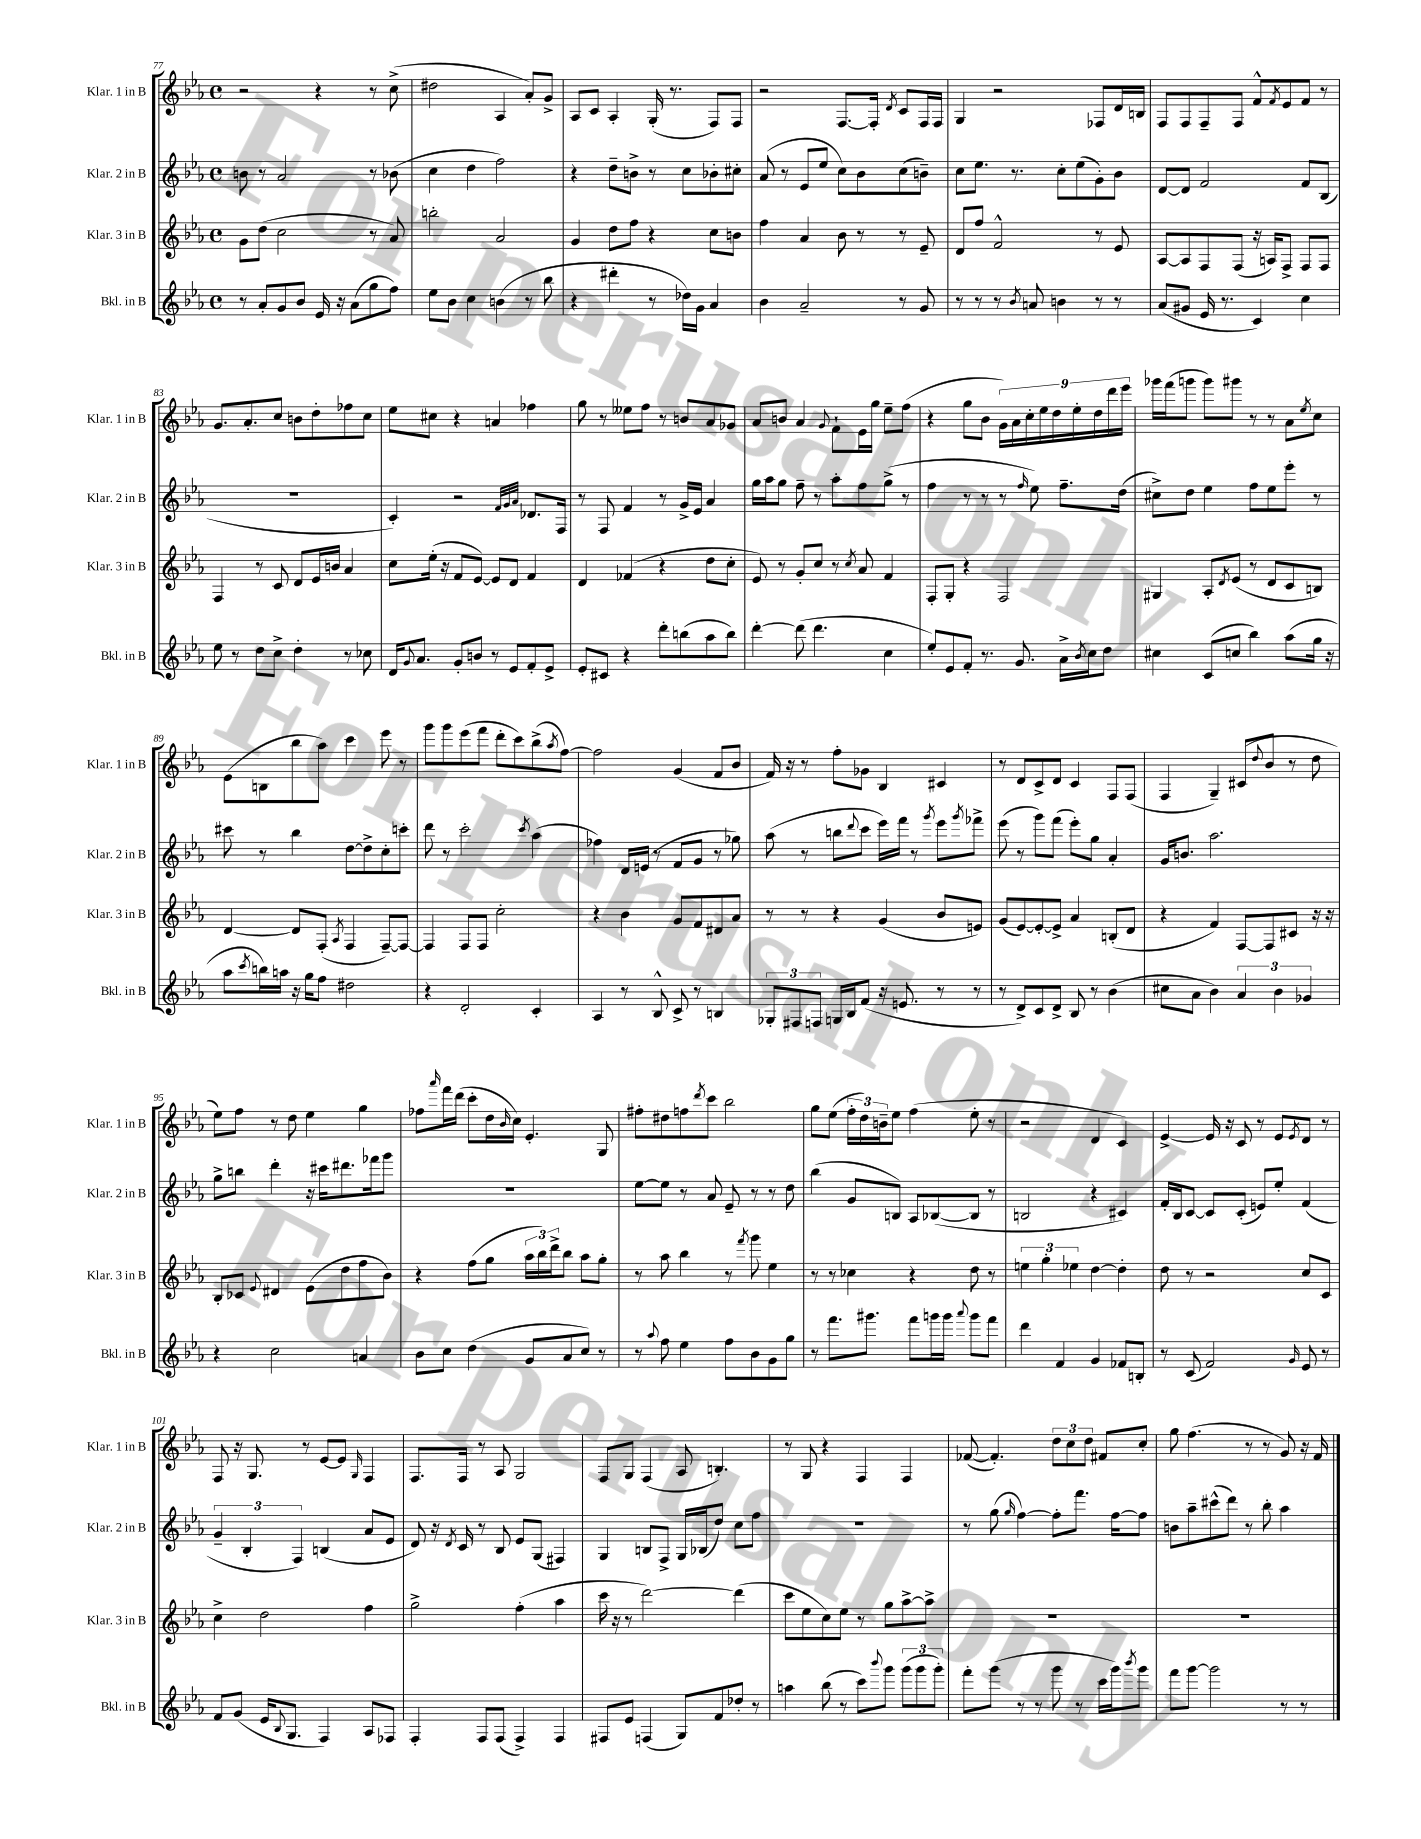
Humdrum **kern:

**kern	**kern	**kern	**kern
*part4	*part3	*part2	*part1
*staff4	*staff3	*staff2	*staff1
*I"Bkl. in B	*I"Klar. 3 in B	*I"Klar. 2 in B	*I"Klar. 1 in B
*I'Bkl. in B	*I'Klar. 3 in B	*I'Klar. 2 in B	*I'Klar. 1 in B
*clefG2	*clefG2	*clefG2	*clefG2
*k[b-e-a-]	*k[b-e-a-]	*k[b-e-a-]	*k[b-e-a-]
*M4/4	*M4/4	*M4/4	*M4/4
*met(c)	*met(c)	*met(c)	*met(c)
=77	=77	=77	=77
8r	8g\L	8bn\	2r
8a-'/L	(8dd\J	8r	.
8g/	2cc\	2a-/	.
8b-/J	.	.	.
16e-/	.	.	4r
16r	.	.	.
(8a-\L	.	.	.
8gg\	8r	8r	8r
8ff\J)	8a-/)	(8b-X\	(8cc^\
=78	=78	=78	=78
8ee-\L	2bbn'\	4cc\	2dd#X\
8b-\J	.	.	.
4cc\	.	4dd\	.
(4bn\	2a-/	2ff\)	4A-/
8r	.	.	8a-'/L)
8bb-\	.	.	8g^/J
=79	=79	=79	=79
4r	4g/	4r	8A-/L
.	.	.	8c/J
4ddd#X'\	8dd\L	8dd~\L	4A-'/
.	8ff\J	8bn^\J	.
8r	4r	8r	(16G'/
.	.	.	8.r
16dd-X\LL)	.	8cc\L	.
16g\JJ	.	.	.
4a-/	8cc\L	8b-X'\	8F/L)
.	8bn\J	8cc#X'\J	8F/J
=80	=80	=80	=80
4b-\	4ff\	(8a-/	2r
.	.	8r	.
2a-~/	4a-/	8e-/L	.
.	.	8ee-/J	.
.	8b-\	8cc\L)	[8.F/L
.	8r	8b-\	.
.	.	.	16F'/Jk]
.	.	.	8qd/
8r	8r	(8cc\	8c/L
8g/	8e-~/	8bn~\J)	16F/L
.	.	.	16F/JJ
=81	=81	=81	=81
8r	8d/L	8cc\L	4G/
8r	8ff/J	8.ee-\J	.
8r	2f^^/	.	2r
.	.	8.r	.
8qb-/	.	.	.
8an/	.	.	.
4bn\	.	8cc'\L	.
.	.	(8ee-\	.
8r	8r	8g'\)	8F-X/L
8r	8e-/	8b-\J	16d/L
.	.	.	16Bn/JJ
=82	=82	=82	=82
(8a-/L	[8A-/L	[8d/L	8F/L
8g#X/J	8A-/]	8d/J]	8F/
16e-/	8F/	2f/	8F~/
8.r	.	.	.
.	(8F/J	.	8F/J
4c/)	16r	.	8f^^/L
.	16An/KL)	.	.
.	.	.	8qf/
.	8F^/J	.	8e-/
4cc\	8F/L	8f/L	8f/J
.	8F/J	(8B-/J	8r
!!LO:LB:g=z
=83	=83	=83	=83
8ee-\	4F/	1r	8.g/L
8r	.	.	.
.	.	.	8.a-'/
8dd\L	8r	.	.
8cc^\J	8c/	.	8cc/J
4dd'\	8d/L	.	8bn\L
.	16e-/L	.	8dd'\
.	16bn/JJ	.	.
8r	4a-/	.	8ff-X\
8cc-X\	.	.	8cc\J
=84	=84	=84	=84
16d/KL	8cc\L	4c'/)	8ee-\L
8qqg/	.	.	.
8.a-/J	.	.	.
.	(16ee-'\Jk	.	8cc#X\J
.	16r	.	.
8g'/L	8f/L	2r	4r
8bn/J	[8e-/J)	.	.
8r	8e-/L]	.	4an/
8e-/L	8d/J	.	.
.	.	32qqf/LLL	.
.	.	32qqg/	.
.	.	32qqa-/JJJ	.
8f'/	4f/	8.d-X/L	4ff-X\
8e-^/J	.	.	.
.	.	16F/Jk	.
=85	=85	=85	=85
8e-'/L	4d/	8r	8gg\
8c#X/J	.	8F/	8r
4r	(4f-X/	4f/	8ee--X\L
.	.	.	8ff\J
8ddd'\L	4r	8r	8r
(8bbn\	.	16g^/LL	8bn/L
.	.	16e-/JJ	.
8aa-\	8dd\L	4a-/	8a-/
8bb\J)	8cc'\J	.	8g-X/J
=86	=86	=86	=86
[4ddd'\	8e-/)	16gg\LL	8a-/L
.	.	16aa-\J	.
.	8r	8gg\J	8bn/J
(8ddd\]	8g'/L	8ff~\	4a-/
4.ddd\	8cc/J	8r	.
.	.	.	8qqg/
.	8r	8aa-'\L	8f`\L
.	8qcc/	.	.
.	8a-/	8ff\	16e-\L
.	.	.	16gg\JJ
4cc\	4f/	(8gg^\J	8ee-~\L
.	.	8r	(8ff\J
=87	=87	=87	=87
8ee-'/L)	8F'/L	4ff\	4r
8e-/	8G'/J	.	.
8f'/J	4r	8r	8gg\L
8.r	.	8r	8b-\J
.	2F/	8r	18g\LL)
.	.	.	18a-\
8.g/	.	.	.
.	.	.	18cc'\
.	.	16qqff/	.
.	.	8ee-\)	.
.	.	.	18ee-\
.	.	.	18dd\
16a-^\LL	.	8.ff~\L	.
.	.	.	18ee-'\
8qb-/	.	.	.
16cc\J	.	.	.
.	.	.	18dd\
8dd\J	.	.	.
.	.	.	18ddd\
.	.	(16dd\Jk	.
.	.	.	18eee-\JJ
=88	=88	=88	=88
4cc#X\	4G#X/	8cc#X^\L)	16ggg-X\LL
.	.	.	(16fff\J
.	.	8dd\J	8gggn\J
(8c/L	8A-'/L	4ee-\	8ggg\L)
.	8qd/	.	.
8ccn/J	(8e-/J	.	8ggg#X\J
4bb-\)	8r	8ff\L	8r
.	8d/L	8ee-\	8r
(8aa-\L	8c/	8eee-'\J	8a-\L
.	.	.	8qee-/
16gg\Jk	8Bn/J)	8r	8cc\J
16r	.	.	.
!!LO:LB:g=z
=89	=89	=89	=89
8aa-\L	[4d/	8ccc#X\	(8e-\L
8qccc/	.	.	.
16bbn\L)	.	8r	8Bn\
16aan\JJ	.	.	.
16r	8d/L]	4bb-\	8bb-\
16gg\KL	.	.	.
8ff\J	(8F'/J	.	8aa-\J)
.	8qA-/	.	.
2dd#X\	4F/	[8dd\L	4ccc\
.	.	8dd^\]	.
.	[8F~/L)	8cc'\	8eee-\
.	8F/J_	8cccn'\J	8r
=90	=90	=90	=90
4r	4F/]	8ddd\	8ggg\L
.	.	8r	8ggg\
2d'/	8F/L	2ccc'\	(8eee-\
.	8F/J	.	8fff\J
.	2cc'\	.	8ddd'\L
.	.	.	8ccc\)
.	.	8qccc/	.
4c'/	.	(4aa-\	(8bb-^\
.	.	.	8qaa-/
.	.	.	[8ff\J)
=91	=91	=91	=91
4A-/	4r	4ff-X\)	2ff\]
8r	4b-\	16d/LL	.
.	.	(16en/JJ	.
8B-^^/	.	8r	.
8c^/	8g/L	8f/L	(4g/
8r	8f/	8g/J	.
4Bn/	8d#X/	8r	8f/L
.	8a-/J	8gg-X\)	8b-/J
=92	=92	=92	=92
12G-X'/L	8r	(8aa-\	16f/)
.	.	.	16r
12F#X/	.	.	.
.	8r	8r	8r
12Fn/J	.	.	.
16Gn/LL	4r	8bbn\L	8ff'\L
16B-/J	.	.	.
.	.	8qqddd/	.
(8f/J	.	8ccc\J	8g-X\J
16r	(4g/	16eee-\LL)	4B-/
8.en/	.	16fff\JJ	.
.	.	8r	.
.	.	8qggg/	.
8r	8b-/L	8eee-\L	4c#X/
.	.	8qggg/	.
8r	8en/J)	8fff-X^\J	.
=93	=93	=93	=93
8r	(8g/L	(8eee-\	8r
8d^/L)	[8e-/)	8r	8d/L
8c/	8e-'/_	8ggg\L)	8c^/
8d^/J	8e-^/J]	(8fff\J	8d/J
8B-/	4a-/	8eee-'\L)	4c/
8r	.	8gg\J	.
(4b-\	(8Bn'/L	4a-'/	8F/L
.	8d/J	.	(8F/J
=94	=94	=94	=94
8cc#X\L	4r	16g/KL	4F/
.	.	8.bn/J	.
8a-\J	.	.	.
4b-\)	4f/)	2.aa-\	4G~/)
6a-/	[8F/L	.	(8c#X/L
.	.	.	8qqdd/
.	8F/]	.	8b-/J
6b-\	.	.	.
.	8c#X/J	.	8r
6g-X/	.	.	.
.	16r	.	8dd\
.	16r	.	.
!!LO:LB:g=z
=95	=95	=95	=95
4r	8B-'/L	8gg^\L	8ee-\L)
.	8c-X/J	8bbn\J	8ff\J
.	8qqe-/	.	.
2cc\	4d#X/	4ddd'\	8r
.	.	.	8dd\
.	(8e-\L	16r	4ee-\
.	.	16ccc#X\KL	.
.	8dd\	8.ddd#X\	.
4an/	8ff\	.	4gg\
.	.	16fff-X\k	.
.	8b-\J)	8ggg\J	.
=96	=96	=96	=96
8b-\L	4r	1r	8ff-X\L
.	.	.	16qqaaa-/
8cc\J	.	.	16fff\L
.	.	.	(16ddd\JJ
(4dd\	(8ff\L	.	8ccc'\L
.	8gg\J	.	16dd\L
.	.	.	16qqb-/
.	.	.	16cc\JJ)
8g/L	24aa-\LL	.	4.e-'/
.	24bb-\)	.	.
.	24ddd^\J	.	.
8a-/	8bb-\J	.	.
8cc/J)	8aa-\L	.	.
8r	8gg'\J	.	8G/
=97	=97	=97	=97
8r	8r	[8ee-\L	8ff#X'\L
8qqaa-/	.	.	.
8ff\	8aa-\	8ee-\J]	8dd#X\
4ee-\	4bb-\	8r	8ffn\
.	.	.	8qddd/
.	.	8a-/	8ccc\J
8ff\L	8r	8e-~/	2bb-\
.	8qfff/	.	.
8b-\	8ggg\	8r	.
8g\	4ee-\	8r	.
8gg\J	.	8dd\	.
=98	=98	=98	=98
8r	8r	(4bb-\	8gg\L
8.fff\L	8r	.	(8ee-\J
.	4cc-X\	8g/L	24ff'\LL
.	.	.	24dd\)
8.ggg#X\J	.	.	.
.	.	.	24bn~\J
.	.	8Bn/J)	8ee-\J
8fff\L	4r	8A-/L	(4ff\
16gggn\L	.	([8B-X/	.
16ggg\JJ	.	.	.
8qqaaa-/	.	.	.
8ggg\L	8dd\	8B-/J]	8ee-'\
8fff\J	8r	8r	8r
=99	=99	=99	=99
4ddd\	6een\	2Bn/	2r
.	6gg'\	.	.
4f/	.	.	.
.	6ee-X\	.	.
4g/	[4dd\	4r	4d/
8f-X/L	4dd'\]	4c#X/)	4c/)
8Bn'/J	.	.	.
=100	=100	=100	=100
8r	8dd\	16f'/LL	[4e-^/
.	.	16B-/J	.
(8c/	8r	[8c/J	.
2f/)	2r	8c/L]	16e-/]
.	.	.	16r
.	.	(8c'/J	8c/
.	.	8en/L)	8r
.	.	8ee-'/J	8e-/L
16qqg/	.	.	8qe-/
8e-/	8cc/L	(4f/	8d/J
8r	8c/J	.	8r
!!LO:LB:g=z
=101	=101	=101	=101
8f/L	4cc^\	6g~/	8F/
(8g/J	.	.	16r
.	.	6B-'/	.
.	.	.	8.G/
16e-/KL	2dd\	.	.
8qqB-/	.	.	.
8.G/J	.	.	.
.	.	6F/)	.
.	.	.	8r
4F/)	.	(4Bn/	[8e-/L
.	.	.	8e-/J]
.	.	.	16qqG/
8A-/L	4ff\	8a-/L	4F/
8F-X/J	.	8e-/J	.
=102	=102	=102	=102
4F'/	2gg^\	8d/)	8.F/L
.	.	16r	.
.	.	8qd/	.
.	.	16c/	16F/Jk
8F/L	.	8r	8r
(8F/J	.	8B-/	8A-/
4F^/)	(4ff'\	8e-/L	2G/
.	.	(8G/J	.
4F/	4aa-\	4F#X/)	.
=103	=103	=103	=103
8F#X/L	16ccc\	4G/	8F/L
.	16r	.	.
8e-/J	8r	.	8G/J
(4Fn/	[2ddd\)	8Bn/L	(4F/
.	.	8F^/J	.
8G/L)	.	16G/LL	8A-/
.	.	(16B-X/J	.
8f/	.	8dd/J)	4.Bn'/)
8dd-X'/J	(4ddd\]	8cc\L	.
8r	.	8ff\J	.
=104	=104	=104	=104
4aan\	8ccc\L	1r	8r
.	8ee-\	.	8G/
(8bb-\	8cc\)	.	4r
8r	8ee-\J	.	.
8ccc\L)	8r	.	4F/
8qqbbb-/	.	.	.
8ggg\J	8gg\L	.	.
(12ggg\L	[8aa-^\	.	4F/
12ggg\	.	.	.
.	8aa-^\J]	.	.
12ggg'\J)	.	.	.
=105	=105	=105	=105
8fff'\L	1r	8r	([8f-X/
(8ggg\J	.	(8gg\	4.f-'/])
.	.	16qqgg/	.
8r	.	[4ff\)	.
8r	.	.	.
8ggg\	.	8ff'\L]	12dd\L
.	.	.	12cc\
8r	.	8.fff\J	.
.	.	.	12dd\J
16ccc\LL	.	.	8f#X/L
16ggg\J)	.	[16ff\KL	.
8qbbb-/	.	.	.
8ggg\J	.	8ff\J]	8cc'/J
=106	=106	=106	=106
8fff\L	1r	8bn\L	8gg\
[8ggg\J	.	8aa-~\	(4.ff\
2ggg\]	.	(8ccc#X^^\	.
.	.	8ddd\J)	.
.	.	8r	8r
.	.	8bb-'\	8r
8r	.	4aa-\	8g/)
8r	.	.	16r
.	.	.	16f/
==	==	==	==
*-	*-	*-	*-
